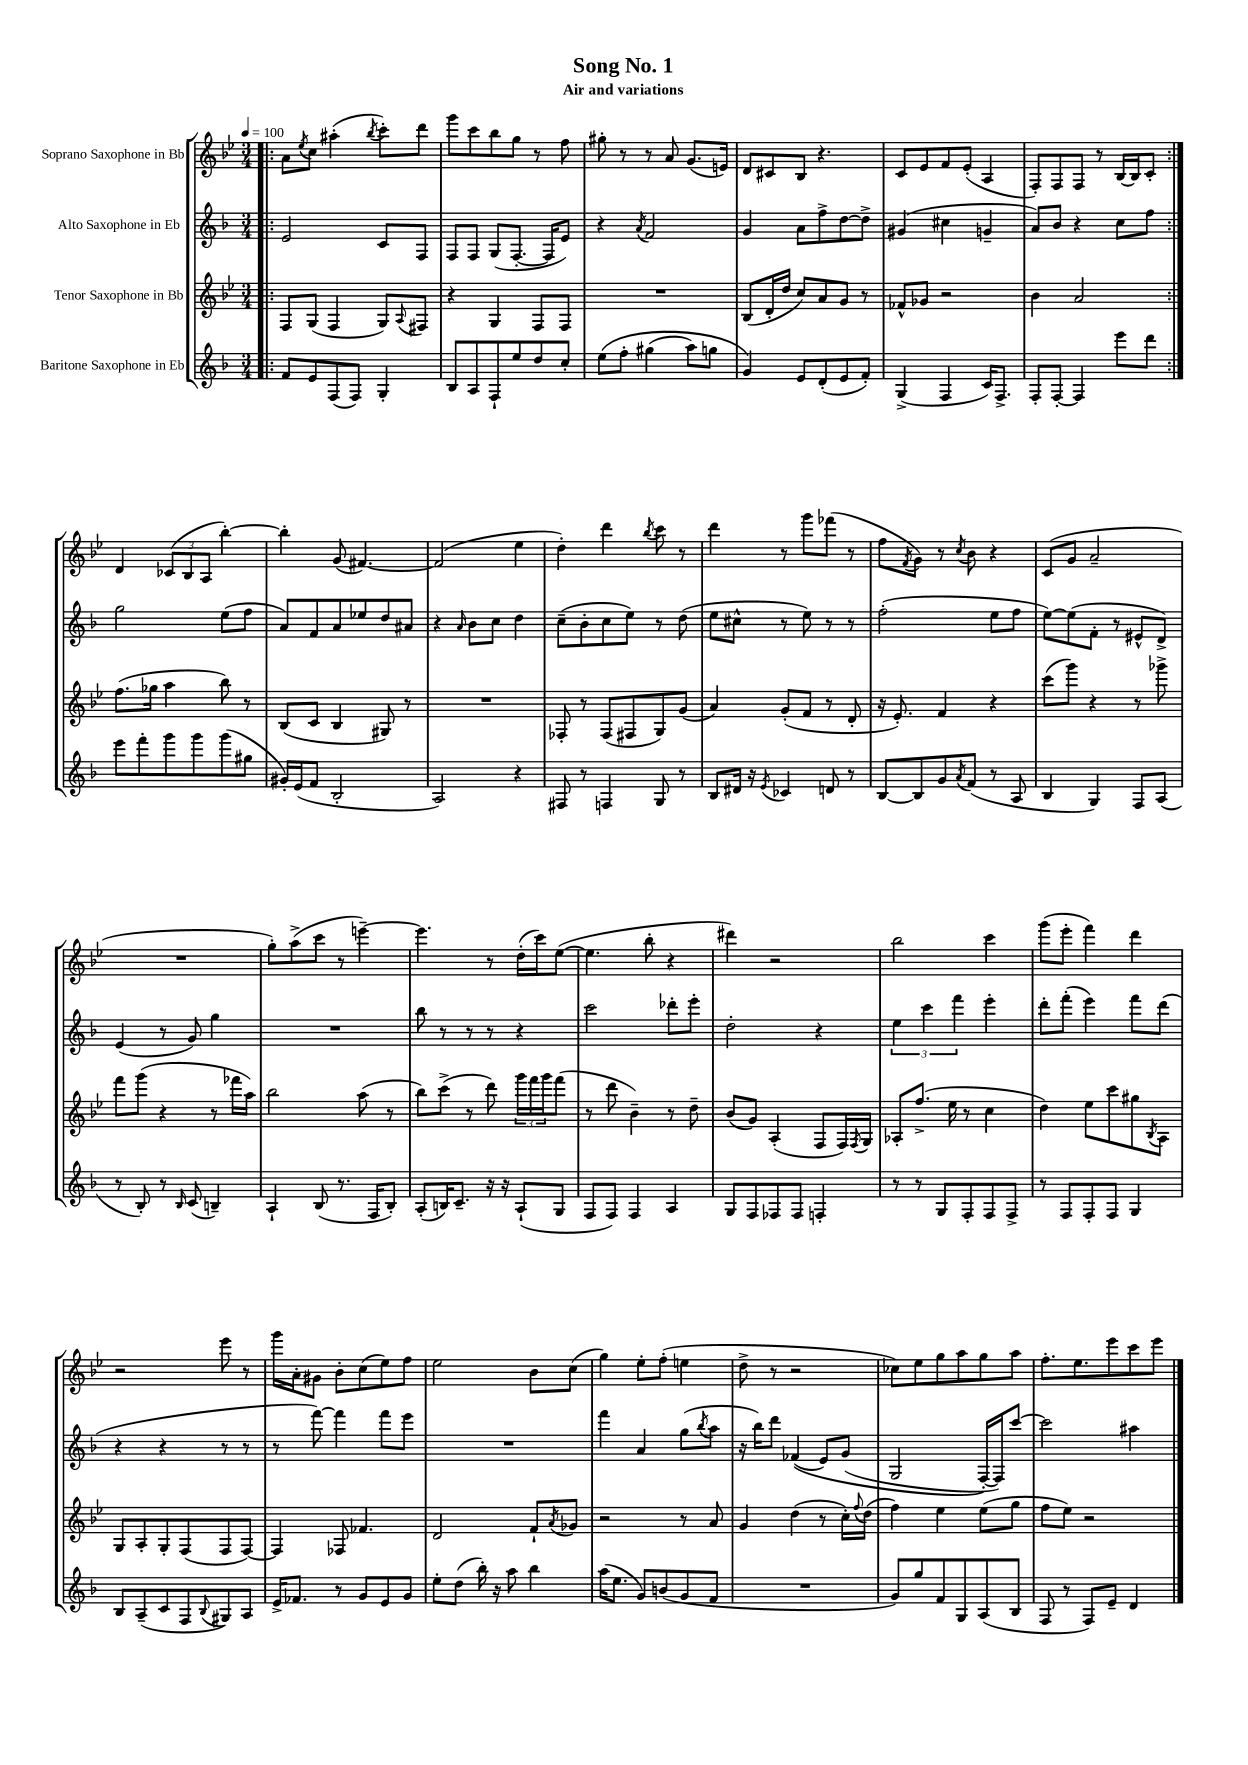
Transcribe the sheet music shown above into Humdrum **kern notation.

**kern	**kern	**kern	**kern
*part4	*part3	*part2	*part1
*staff4	*staff3	*staff2	*staff1
*I"Baritone Saxophone in Eb	*I"Tenor Saxophone in Bb	*I"Alto Saxophone in Eb	*I"Soprano Saxophone in Bb
*clefG2	*clefG2	*clefG2	*clefG2
*k[b-]	*k[b-e-]	*k[b-]	*k[b-e-]
*M3/4	*M3/4	*M3/4	*M3/4
*MM100	*MM100	*MM100	*MM100
=1!|:	=1!|:	=1!|:	=1!|:
8f/L	8F/L	2e/	8a\L
.	.	.	8qee-/
8e/	(8G/J	.	8cc\J
(8F/	4F/	.	(4aa#X'\
8F/J)	.	.	.
.	.	.	8qbb-/
4G'/	8G/L)	8c/L	8ccc'\L)
.	8qqA/	.	.
.	8F#X/J	8F/J	8ddd\J
=2	=2	=2	=2
8B-/L	4r	8F/L	8ggg\L
8A/	.	8F/J	8ccc\
8F`/	4G/	(8G/L	8bb-\
8ee/	.	[8.F'/J	8gg\J
8dd/	8F/L	.	8r
.	.	16F/KL]	.
8cc'/J	8F/J	8e/J)	8ff\
=3	=3	=3	=3
(8ee\L	2.r	4r	8gg#X'\
8ff'\J	.	.	8r
.	.	8qa/	.
(4gg#X\	.	2f/	8r
.	.	.	8a/
8aa\L)	.	.	(8.g/L
8ggn\J	.	.	.
.	.	.	16en/Jk)
=4	=4	=4	=4
4g/)	(8B-/L	4g/	8d/L
.	16d'/L	.	8c#X/
.	16dd/JJ	.	.
8e/L	8cc/L)	8a\L	8B-/J
(8d'/	8a/	8ff^\	4.r
8e/	8g/J	[8dd\	.
8f'/J)	8r	8dd^\J]	.
=5	=5	=5	=5
(4G^/	8f-X^^/L	(4g#X/	8c/L
.	8g-X/J	.	8e-/
4F/	2r	4cc#X\	8f/
.	.	.	(8e-'/J
16c/KL)	.	4gn~/	4A/
8.F^/J	.	.	.
=6	=6	=6	=6
8F'/L	4b-\	8a/L)	8F'/L)
[8F'/J	.	8b-/J	8F/
4F/]	2a/	4r	8F/J
.	.	.	8r
8eee\L	.	8cc\L	[16B-/LL
.	.	.	16B-/J]
8ddd\J	.	8ff\J	8c'/J
!!LO:LB:g=z
=7:|!	=7:|!	=7:|!	=7:|!
8eee\L	(8.ff\L	2gg\	4d/
8fff'\	.	.	.
.	16gg-X\Jk	.	.
8ggg\	4aa\	.	(12c-X/L
.	.	.	12B-/
8ggg\	.	.	.
.	.	.	12A/J
(8ggg\	8bb-\)	(8ee\L	[4bb-'\)
8gg#X\J	8r	8ff\J	.
=8	=8	=8	=8
16g#X'/LL)	(8B-/L	8a/L)	4bb-'\]
(16e/J	.	.	.
8f/J	8c/J	8f/	.
2B-'/	4B-/	8a/	(8g/
.	.	8ee-X/	[4.f#X/)
.	8G#X/)	8dd/	.
.	8r	8a#X/J	.
=9	=9	=9	=9
2A/)	2.r	4r	(2f#/]
.	.	16qqa/	.
.	.	8b-\L	.
.	.	8cc\J	.
4r	.	4dd\	4ee-\
=10	=10	=10	=10
8F#X/	8F-X'/	(8cc~\L	4dd'\)
8r	8r	8b-'\	.
4Fn/	(8F-/L	8cc\	4ddd\
.	8F#X/	8ee\J)	.
.	.	.	8qbb-/
8G/	8G/)	8r	8ccc\
8r	(8g/J	(8dd\	8r
=11	=11	=11	=11
8B-/L	4a/)	8ee\L	4ddd\
16d#X/Jk	.	8cc#X^^\J	.
16r	.	.	.
8qe/	.	.	.
4c-X/	(8g'/L	8r	8r
.	8f/J	8ee\)	8ggg\L
8dn/	8r	8r	(8fff-X\J
8r	8d'/	8r	8r
=12	=12	=12	=12
[8B-/L	16r	(2ff'\	8ff\L
.	8.e-'/)	.	.
.	.	.	8qf/
8B-/]	.	.	8g\J)
8g/	4f/	.	8r
8qa/	.	.	8qcc/
(8f/J	.	.	8b-\
8r	4r	8ee\L	4r
8A/	.	8ff\J	.
=13	=13	=13	=13
4B-/	(8ccc\L	[8ee\L)	(8c/L
.	8ggg\J)	(8ee\]	8g/J
4G/)	4r	8f'\J	2a~/
.	.	8r	.
8F/L	8r	8e#X^^/L	.
(8A/J	8ggg-X^\	8d^/J)	.
!!LO:LB:g=z
=14	=14	=14	=14
8r	8fff\L	(4e/	2.r
8B-'/)	(8ggg\J	.	.
8r	4r	8r	.
16qqB-/	.	.	.
(8c/	.	8g/)	.
4Bn~/)	8r	4gg\	.
.	16fff-X\LL	.	.
.	16aa\JJ)	.	.
=15	=15	=15	=15
4A`/	2bb-\	2.r	8gg'\L)
.	.	.	(8aa^\
(8B-/	.	.	8ccc\J
8.r	.	.	8r
.	(8aa\	.	[4eeen~\)
16F/KL	.	.	.
8B-'/J)	8r	.	.
=16	=16	=16	=16
(8A'/L	8bb-\L)	8bb-\	4.eee\]
16Bn/K)	(8ccc^\J	8r	.
8.c~/J	.	.	.
.	8r	8r	.
16r	8ddd\)	8r	8r
16r	.	.	.
(8A`/L	24ggg\LL	4r	(16dd'\LL
.	24fff\	.	.
.	.	.	16ccc\J)
.	24ggg\J	.	.
8G/J	(8fff\J	.	([8ee-\J
=17	=17	=17	=17
8F/L	8r	2ccc\	4.ee-\]
8F/J)	8ddd\	.	.
4F/	4b-~\)	.	.
.	.	.	8bb-'\
4A/	8r	8ddd-X'\L	4r
.	8dd~\	8eee'\J	.
=18	=18	=18	=18
8G/L	(8b-/L	2dd'\	4ddd#X\)
8F/	8g/J)	.	.
8F-X/	(4A'/	.	2r
8F-/J	.	.	.
4Fn'/	8F/L	4r	.
.	16F/L)	.	.
.	8qF/	.	.
.	16G/JJ	.	.
=19	=19	=19	=19
8r	8A-X'/L	6ee\	2bb-\
8r	(8.ff^/J	.	.
.	.	6ccc\	.
8G/L	.	.	.
.	16ee-\	.	.
.	.	6fff\	.
8F'/	8r	.	.
8F/	4cc\	4eee'\	4ccc\
8F^/J	.	.	.
=20	=20	=20	=20
8r	4dd\)	8ddd'\L	(8ggg\L
8F/L	.	(8fff'\J	8eee-'\J
8F'/	8ee-\L	4eee\)	4fff\)
8F/J	8ccc\	.	.
4G/	8gg#X\	8fff\L	4ddd\
.	8qB-/	.	.
.	8A\J	(8ddd\J	.
!!LO:LB:g=z
=21	=21	=21	=21
8B-/L	8G/L	4r	2r
(8A~/	8A'/	.	.
8c/	8G'/	4r	.
8F/	(8F/	.	.
8qqB-/	.	.	.
8G#X/)	8F/	8r	8eee-\
8A/J	[8F/J)	8r	8r
=22	=22	=22	=22
16e^/KL	4F/]	8r	16ggg\LL
8.f-X/J	.	.	16a'\J
.	.	[8fff\)	8g#X\J
8r	8F-X/	4fff\]	8b-'\L
8g/L	4.f-X/	.	(8cc\
8e/	.	8fff\L	8ee-\)
8g/J	.	8eee\J	8ff\J
=23	=23	=23	=23
8ee'\L	2d/	2.r	2ee-\
(8dd\J	.	.	.
16bb-'\)	.	.	.
16r	.	.	.
8aa\	.	.	.
4bb-\	8f`/L	.	8b-\L
.	8qa/	.	.
.	8g-X/J	.	(8cc\J
=24	=24	=24	=24
(16aa\KL	2r	4fff\	4gg\)
8.ee\J	.	.	.
8g/L)	.	4a/	8ee-'\L
(8bn/	.	.	(8ff'\J
8g/	8r	(8gg\L	4een\
.	.	8qbb-/	.
8f/J	8a/	8aa\J	.
=25	=25	=25	=25
2.r	4g/	16r	8dd^\
.	.	16bb-\KL)	.
.	.	8ddd\J	8r
.	(4dd\	((4f-X/	2r
.	8r	8e/L)	.
.	16cc'\LL)	(8g/J	.
.	8qqff/	.	.
.	(16dd\JJ	.	.
=26	=26	=26	=26
8g/L)	4ff\)	2G/	8cc-X\L)
8gg/	.	.	8ee-\
8f/	4ee-\	.	8gg\
8G/	.	.	8aa\
(8A/	(8ee-\L	[16F'/LL)	8gg\
.	.	16F/J])	.
8B-/J	8gg\J	[8ccc/J	8aa\J
=27	=27	=27	=27
8F/	8ff\L	2ccc\]	8.ff'\L
8r	8ee-\J)	.	.
.	.	.	8.ee-\
8F/L)	2r	.	.
8e~/J	.	.	8eee-\
4d/	.	4aa#X\	8ccc\
.	.	.	8eee-\J
==	==	==	==
*-	*-	*-	*-
